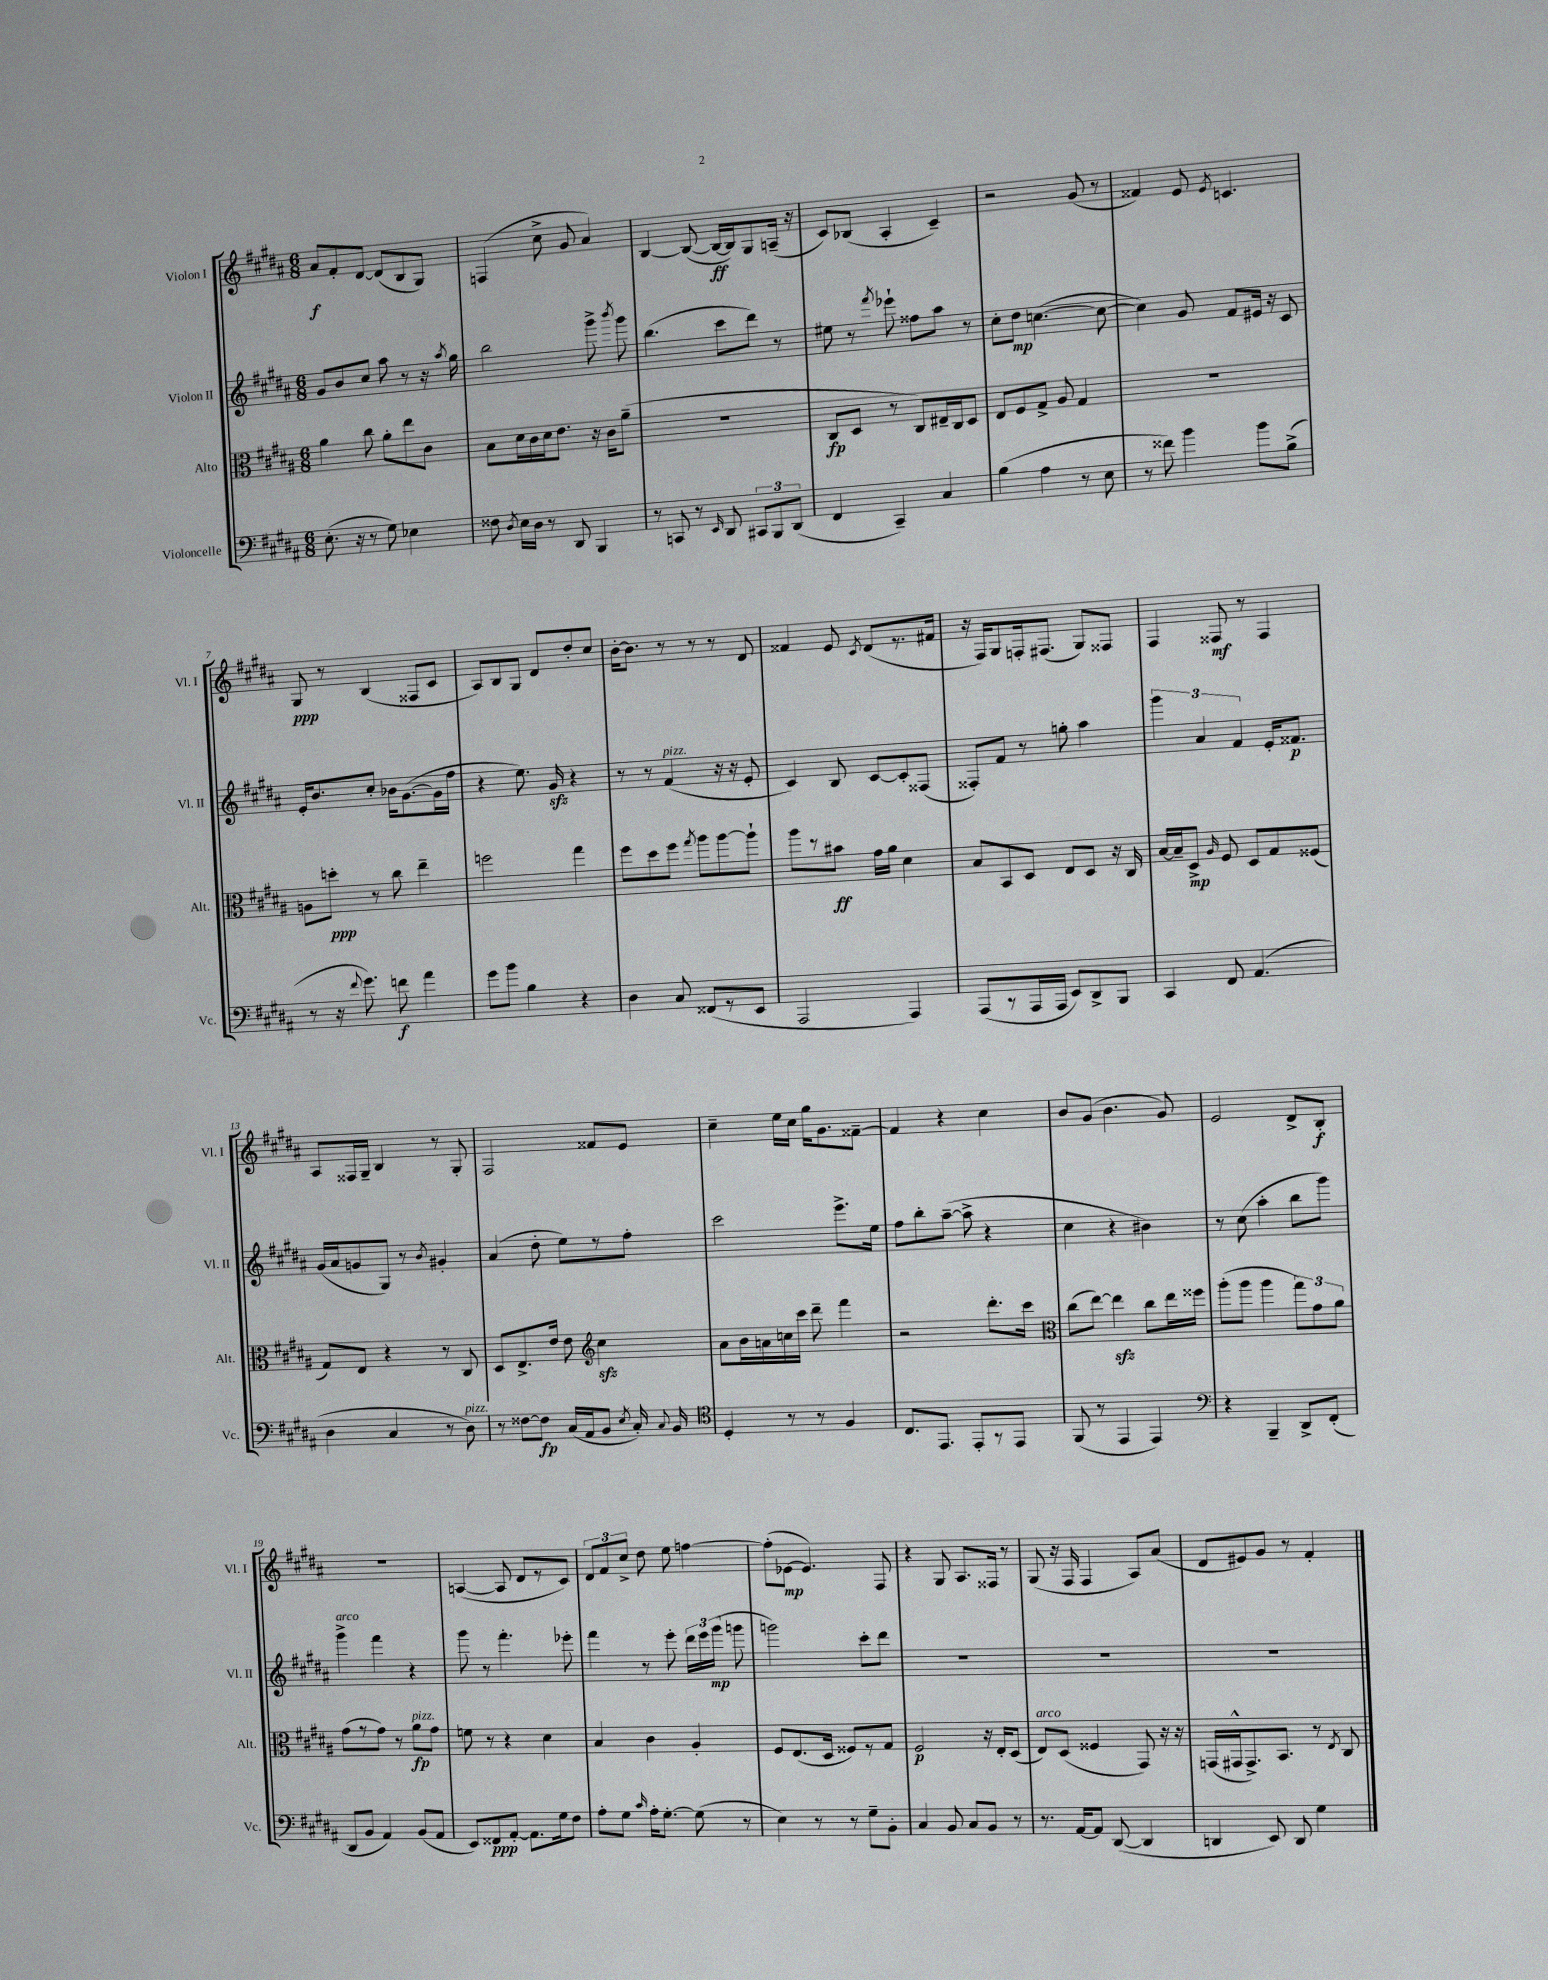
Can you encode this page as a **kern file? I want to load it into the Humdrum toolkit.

**kern	**dynam	**kern	**dynam	**kern	**dynam	**kern	**dynam
*part4	*part4	*part3	*part3	*part2	*part2	*part1	*part1
*staff4	*staff4	*staff3	*staff3	*staff2	*staff2	*staff1	*staff1
*I"Violoncelle	*	*I"Alto	*	*I"Violon II	*	*I"Violon I	*
*I'Vc.	*	*I'Alt.	*	*I'Vl. II	*	*I'Vl. I	*
*clefF4	*	*clefC3	*	*clefG2	*	*clefG2	*
*k[f#c#g#d#a#]	*	*k[f#c#g#d#a#]	*	*k[f#c#g#d#a#]	*	*k[f#c#g#d#a#]	*
*M6/8	*	*M6/8	*	*M6/8	*	*M6/8	*
=1	=1	=1	=1	=1	=1	=1	=1
(8.E'\	.	4a#\	.	8g#/L	.	8a#/L	f
.	.	.	.	8b/	.	8f#'/	.
16r	.	.	.	.	.	.	.
8r	.	8cc#\	.	8cc#/J	.	[8d#/J	.
8G#\)	.	8a#'\L	.	8aa#\	.	(8d#/L]	.
4E-X\	.	8ee\	.	8r	.	8B/	.
.	.	8c#\J	.	16r	.	8G#/J)	.
.	.	.	.	8qaa#/	.	.	.
.	.	.	.	16gg#\	.	.	.
=2	=2	=2	=2	=2	=2	=2	=2
8F##X\	.	8B\L	.	2bb\	.	(4Fn/	.
8qD#/	.	.	.	.	.	.	.
16E\LL	.	16d#\L	.	.	.	.	.
16D#\JJ	.	16c#\	.	.	.	.	.
8r	.	16d#\J	.	.	.	8cc#^\	.
.	.	8.e\J	.	.	.	.	.
8DD#/	.	.	.	.	.	8g#/	.
4BBB/	.	16r	.	8ggg#^\	.	4a#/)	.
.	.	16c#\KL	.	.	.	.	.
.	.	.	.	8qbbb/	.	.	.
.	.	(8a#~\J	.	8ggg#\	.	.	.
=3	=3	=3	=3	=3	=3	=3	=3
8r	.	2.r	.	(4.bb\	.	[4B/	.
8CCn/	.	.	.	.	.	.	.
8r	.	.	.	.	.	(8B/_	.
16qqEE/	.	.	.	.	.	.	.
8DD#/	.	.	.	8ccc#\L	.	16B/LL_	ff
.	.	.	.	.	.	16B/J])	.
12CC#X/L	.	.	.	8ddd#\J)	.	8G#/	.
12BBB/	.	.	.	.	.	.	.
.	.	.	.	8r	.	(16An~/Jk	.
(12DD#/J	.	.	.	.	.	.	.
.	.	.	.	.	.	16r	.
=4	=4	=4	=4	=4	=4	=4	=4
4FF#/	.	8C#/L	fp	8ee#X\	.	8c#/L)	.
.	.	8D#/J	.	8r	.	(8B-X/J	.
.	.	.	.	8qfff#/	.	.	.
4CC#~/)	.	8r	.	8eee-X`\	.	4A#'/	.
.	.	8C#/L)	.	8ff##X\L	.	.	.
4C#/	.	16E#X~/L	.	8aa#\J	.	4c#~/)	.
.	.	16C#/J	.	.	.	.	.
.	.	8D#/J	.	8r	.	.	.
=5	=5	=5	=5	=5	=5	=5	=5
(4B\	.	8E/L	.	8cc#'\L	.	2r	.
.	.	8F#/	.	8dd#\J	mp	.	.
4A#\	.	8G#^/J	.	([4.ccn\	.	.	.
.	.	8A#/	.	.	.	.	.
8r	.	4G#/	.	.	.	(8g#/	.
8E\	.	.	.	8cc\_	.	8r	.
=6	=6	=6	=6	=6	=6	=6	=6
8r	.	2.r	.	4cc\])	.	4f##X/)	.
8f##X\)	.	.	.	.	.	.	.
4b\	.	.	.	8g#/	.	8e/	.
.	.	.	.	.	.	8qe/	.
.	.	.	.	8f#/L	.	4.cn/	.
8b\L	.	.	.	16e#X/Jk	.	.	.
.	.	.	.	16r	.	.	.
(8B^\J	.	.	.	8c#/	.	.	.
!!LO:LB:g=z
=7	=7	=7	=7	=7	=7	=7	=7
8r	.	8An\L	.	16e'/KL	.	8G#/	ppp
.	.	.	.	8.b/	.	.	.
16r	.	8ddn'\J	ppp	.	.	8r	.
8qqf#/	.	.	.	.	.	.	.
8.g#\)	.	.	.	.	.	.	.
.	.	8r	.	8cc#'/J	.	(4B/	.
8fn\	f	8cc#\	.	16b-X\KL	.	.	.
.	.	.	.	([8.g#\	.	.	.
4a#\	.	4ee~\	.	.	.	8F##X/L	.
.	.	.	.	16g#\L]	.	8c#/J	.
.	.	.	.	16ff#\JJ	.	.	.
=8	=8	=8	=8	=8	=8	=8	=8
8g#\L	.	2ffn\	.	4r	.	8A#/L)	.
8b\J	.	.	.	.	.	8B/	.
4B\	.	.	.	8.ee\)	.	8G#/J	.
.	.	.	.	.	.	8d#/L	.
.	.	.	.	16g#zz/	.	.	.
4r	.	4gg#\	.	4r	.	8dd#'/	.
.	.	.	.	.	.	8cc#/J	.
=9	=9	=9	=9	=9	=9	=9	=9
4D#\	.	8ff#\L	.	8r	.	[16b'\KL	.
.	.	.	.	.	.	8.b\J]	.
.	.	8dd#\	.	8r	.	.	.
!	!	!	!	!LO:TX:a:i:t=pizz.	!	!	!
8C#/	.	8ff#\J	.	(4f#/	.	8r	.
.	.	8qgg#/	.	.	.	.	.
(8FF##X/L	.	8aa#\L	.	.	.	8r	.
8r	.	[8aa#\	.	16r	.	8r	.
.	.	.	.	16r	.	.	.
8EE/J	.	8aa#`\J]	.	8e'/	.	8d#/	.
=10	=10	=10	=10	=10	=10	=10	=10
2AAA#/	.	8aa#\L	.	4c#/)	.	4f##X/	.
.	.	8r	.	.	.	.	.
.	.	8b#X\J	ff	8B/	.	8e/	.
.	.	.	.	.	.	8qc#/	.
.	.	16g#\LL	.	[8c#/L	.	(8d#/L	.
.	.	16a#\JJ	.	.	.	.	.
4AAA#/)	.	4d#\	.	8c#'/]	.	8.r	.
.	.	.	.	(8F##X/J	.	.	.
.	.	.	.	.	.	16f#X/Jk	.
=11	=11	=11	=11	=11	=11	=11	=11
(8AAA#/L	.	8B/L	.	8F##X'/L)	.	16r	.
.	.	.	.	.	.	16F#/KL)	.
8r	.	8BB/	.	8f#/J	.	8G#/	.
16AAA#/L	.	8D#/J	.	8r	.	16Fn'/k	.
16AAA#/JJ	.	.	.	.	.	(8.F#X/J	.
8EE/L)	.	8E/L	.	8ggn'\	.	.	.
8DD#^/	.	8D#/J	.	4aa#\	.	8G#/L)	.
8BBB/J	.	16r	.	.	.	8F##X/J	.
.	.	16C#/	.	.	.	.	.
=12	=12	=12	=12	=12	=12	=12	=12
4CC#/	.	[16B/LL	.	6ggg#\	.	4F#/	.
.	.	16B~/J]	.	.	.	.	.
.	.	8D#^/J	mp	.	.	.	.
.	.	.	.	6a#/	.	.	.
.	.	16qqA#/	.	.	.	.	.
8FF#/	.	8F#/	.	.	.	8F##X/	mf
.	.	.	.	6f#/	.	.	.
(4.AA#/	.	8D#/L	.	.	.	8r	.
.	.	8G#/	.	16e'/KL	.	4F##/	.
.	.	.	.	8.f##X/J	p	.	.
.	.	(8F##X/J	.	.	.	.	.
!!LO:LB:g=z
=13	=13	=13	=13	=13	=13	=13	=13
4D#\	.	8G#/L)	.	(16g#/LL	.	8A#/L	.
.	.	.	.	16a#/J	.	.	.
.	.	8E/J	.	8gn/	.	16F##X/L	.
.	.	.	.	.	.	16G#~/JJ	.
4C#/	.	4r	.	8G#/J)	.	4B/	.
.	.	.	.	8r	.	.	.
.	.	.	.	8qb/	.	.	.
8r	.	8r	.	4g#X'/	.	8r	.
!LO:TX:a:i:t=pizz.	!	!	!	!	!	!	!
8D#\)	.	8C#/	.	.	.	8G#'/	.
=14	=14	=14	=14	=14	=14	=14	=14
8r	.	8D#/L	.	(4a#/	.	2F#/	.
[8F##X\L	.	8.E^/	.	.	.	.	.
8F##\J]	fp	.	.	8dd#'\	.	.	.
.	.	16e/Jk	.	.	.	.	.
(16C#/LL	.	8e\	.	8ee\L)	.	.	.
16AA#/J	.	.	.	.	.	.	.
*	*	*clefG2	*	*	*	*	*
8BB/J	.	4cc#zz\	.	8r	.	8f##X/L	.
8qE/	.	.	.	.	.	.	.
16C#'/)	.	.	.	8ff#'\J	.	8e/J	.
8qqC#/	.	.	.	.	.	.	.
16BB/	.	.	.	.	.	.	.
=15	=15	=15	=15	=15	=15	=15	=15
*clefC4	*	*	*	*	*	*	*
4D#'/	.	8a#\L	.	2ccc#\	.	4cc#~\	.
.	.	16b\L	.	.	.	.	.
.	.	16an\	.	.	.	.	.
8r	.	16ccn\	.	.	.	16ee\LL	.
.	.	16ccc#\JJ	.	.	.	16cc#\JJ	.
8r	.	8ddd#~\	.	.	.	16gg#\KL	.
.	.	.	.	.	.	8.g#\	.
4F#/	.	4fff#\	.	8.eee^\L	.	.	.
.	.	.	.	.	.	[8f##X~\J	.
.	.	.	.	16ee\Jk	.	.	.
=16	=16	=16	=16	=16	=16	=16	=16
8.C#/L	.	2r	.	8ff#\L	.	4f##/]	.
.	.	.	.	8bb'\	.	.	.
8.EE/J	.	.	.	.	.	.	.
.	.	.	.	([8aa#~\J	.	4r	.
8EE'/L	.	.	.	8aa#^\]	.	.	.
8r	.	8.ddd#'\L	.	4r	.	4cc#\	.
8EE/J	.	.	.	.	.	.	.
.	.	16ccc#\Jk	.	.	.	.	.
=17	=17	=17	=17	=17	=17	=17	=17
*	*	*clefC3	*	*	*	*	*
(8FF#/	.	(8cc#\L	.	4cc#\	.	8b/L	.
8r	.	[8ee\J)	.	.	.	(8g#/J	.
4EE/	.	4eezz\]	.	4r	.	4.b\	.
4EE/)	.	8cc#\L	.	4b#X\)	.	.	.
.	.	16ee\L	.	.	.	8g#/)	.
.	.	16ff##X\JJ	.	.	.	.	.
=18	=18	=18	=18	=18	=18	=18	=18
*clefF4	*	*	*	*	*	*	*
4r	.	(8aa#'\L	.	8r	.	2e/	.
.	.	8aa#\J	.	(8cc#\	.	.	.
4BBB~/	.	4aa#\	.	4aa#'\	.	.	.
8DD#^/L	.	12gg#\L)	.	8bb\L	.	8d#^/L	.
.	.	12g#\	.	.	.	.	.
(8FF#'/J	.	.	.	8ggg#\J)	.	8B'/J	f
.	.	12a#\J	.	.	.	.	.
!!LO:LB:g=z
=19	=19	=19	=19	=19	=19	=19	=19
!	!	!	!	!LO:TX:a:i:t=arco	!	!	!
8DD#/L	.	(8g#\L	.	4ggg#^\	.	2.r	.
8BB/J	.	8r	.	.	.	.	.
4AA#/)	.	8g#\J)	.	4fff#\	.	.	.
.	.	8r	.	.	.	.	.
!	!	!LO:TX:a:i:t=pizz.	!	!	!	!	!
(8BB/L	.	8a#\L	fp	4r	.	.	.
8AA#/J	.	8g#\J	.	.	.	.	.
=20	=20	=20	=20	=20	=20	=20	=20
8EE/L)	.	8fn\	.	8ggg#\	.	([4An/	.
8FF##X/	ppp	8r	.	8r	.	.	.
[8AA#'/J	.	4r	.	4.fff#'\	.	8A/]	.
8.AA#\L]	.	.	.	.	.	8d#/L	.
.	.	4d#\	.	.	.	8r	.
16G#\k	.	.	.	.	.	.	.
8F#\J	.	.	.	8eee-X'\	.	8c#/J)	.
=21	=21	=21	=21	=21	=21	=21	=21
8A#'\L	.	4B/	.	4fff#\	.	12d#/L	.
.	.	.	.	.	.	12f#/	.
8G#\J	.	.	.	.	.	.	.
.	.	.	.	.	.	12cc#^/J	.
16qqc#/	.	.	.	.	.	.	.
16A#'\KL	.	4c#\	.	8r	.	8dd#\	.
[8.G#'\J	.	.	.	.	.	.	.
.	.	.	.	8eee'\	.	8ee\	.
(8G#\]	.	4A#'/	.	24ddd#\LL	.	[4ffn\	.
.	.	.	.	24eee\	.	.	.
.	.	.	.	(24ggg#\JJ	mp	.	.
8r	.	.	.	8gggn\	.	.	.
=22	=22	=22	=22	=22	=22	=22	=22
4E\)	.	8F#/L	.	2gggn\)	.	(8ff'\L]	.
.	.	(8.E/	.	.	.	[8e-X\J	mp
8r	.	.	.	.	.	4.e-/])	.
.	.	16D#/Jk	.	.	.	.	.
8r	.	8F##X/L)	.	.	.	.	.
8G#~\L	.	8r	.	8ccc#'\L	.	.	.
8BB'\J	.	8G#/J	.	8ddd#\J	.	8F#/	.
=23	=23	=23	=23	=23	=23	=23	=23
4C#/	.	2F#/	p	2.r	.	4r	.
8BB/	.	.	.	.	.	8G#/	.
8C#/L	.	.	.	.	.	8.A#/L	.
8BB/J	.	16r	.	.	.	.	.
.	.	16E'/KL	.	.	.	16F##X/Jk	.
8r	.	(8D#/J	.	.	.	8r	.
=24	=24	=24	=24	=24	=24	=24	=24
!	!	!LO:TX:a:i:t=arco	!	!	!	!	!
8.r	.	8E/L)	.	2.r	.	(8G#/	.
.	.	(8D#/J	.	.	.	16r	.
[16AA#/KL	.	.	.	.	.	16F#/	.
8AA#/J]	.	4F##X/	.	.	.	4F#/	.
([8DD#/	.	.	.	.	.	.	.
4DD#/]	.	8GG#/)	.	.	.	8A#/L)	.
.	.	16r	.	.	.	(8a#/J	.
.	.	16r	.	.	.	.	.
=25	=25	=25	=25	=25	=25	=25	=25
4DDn/	.	(16GGn/LL	.	2.r	.	8d#/L	.
.	.	16GG#X^^/J	.	.	.	.	.
.	.	8.GG#^/)	.	.	.	8e#X/)	.
8EE/)	.	.	.	.	.	8g#/J	.
.	.	8.BB/J	.	.	.	.	.
8DD/	.	.	.	.	.	8r	.
4G#\	.	8r	.	.	.	4f#'/	.
.	.	8qE/	.	.	.	.	.
.	.	8C#/	.	.	.	.	.
==	==	==	==	==	==	==	==
*-	*-	*-	*-	*-	*-	*-	*-
